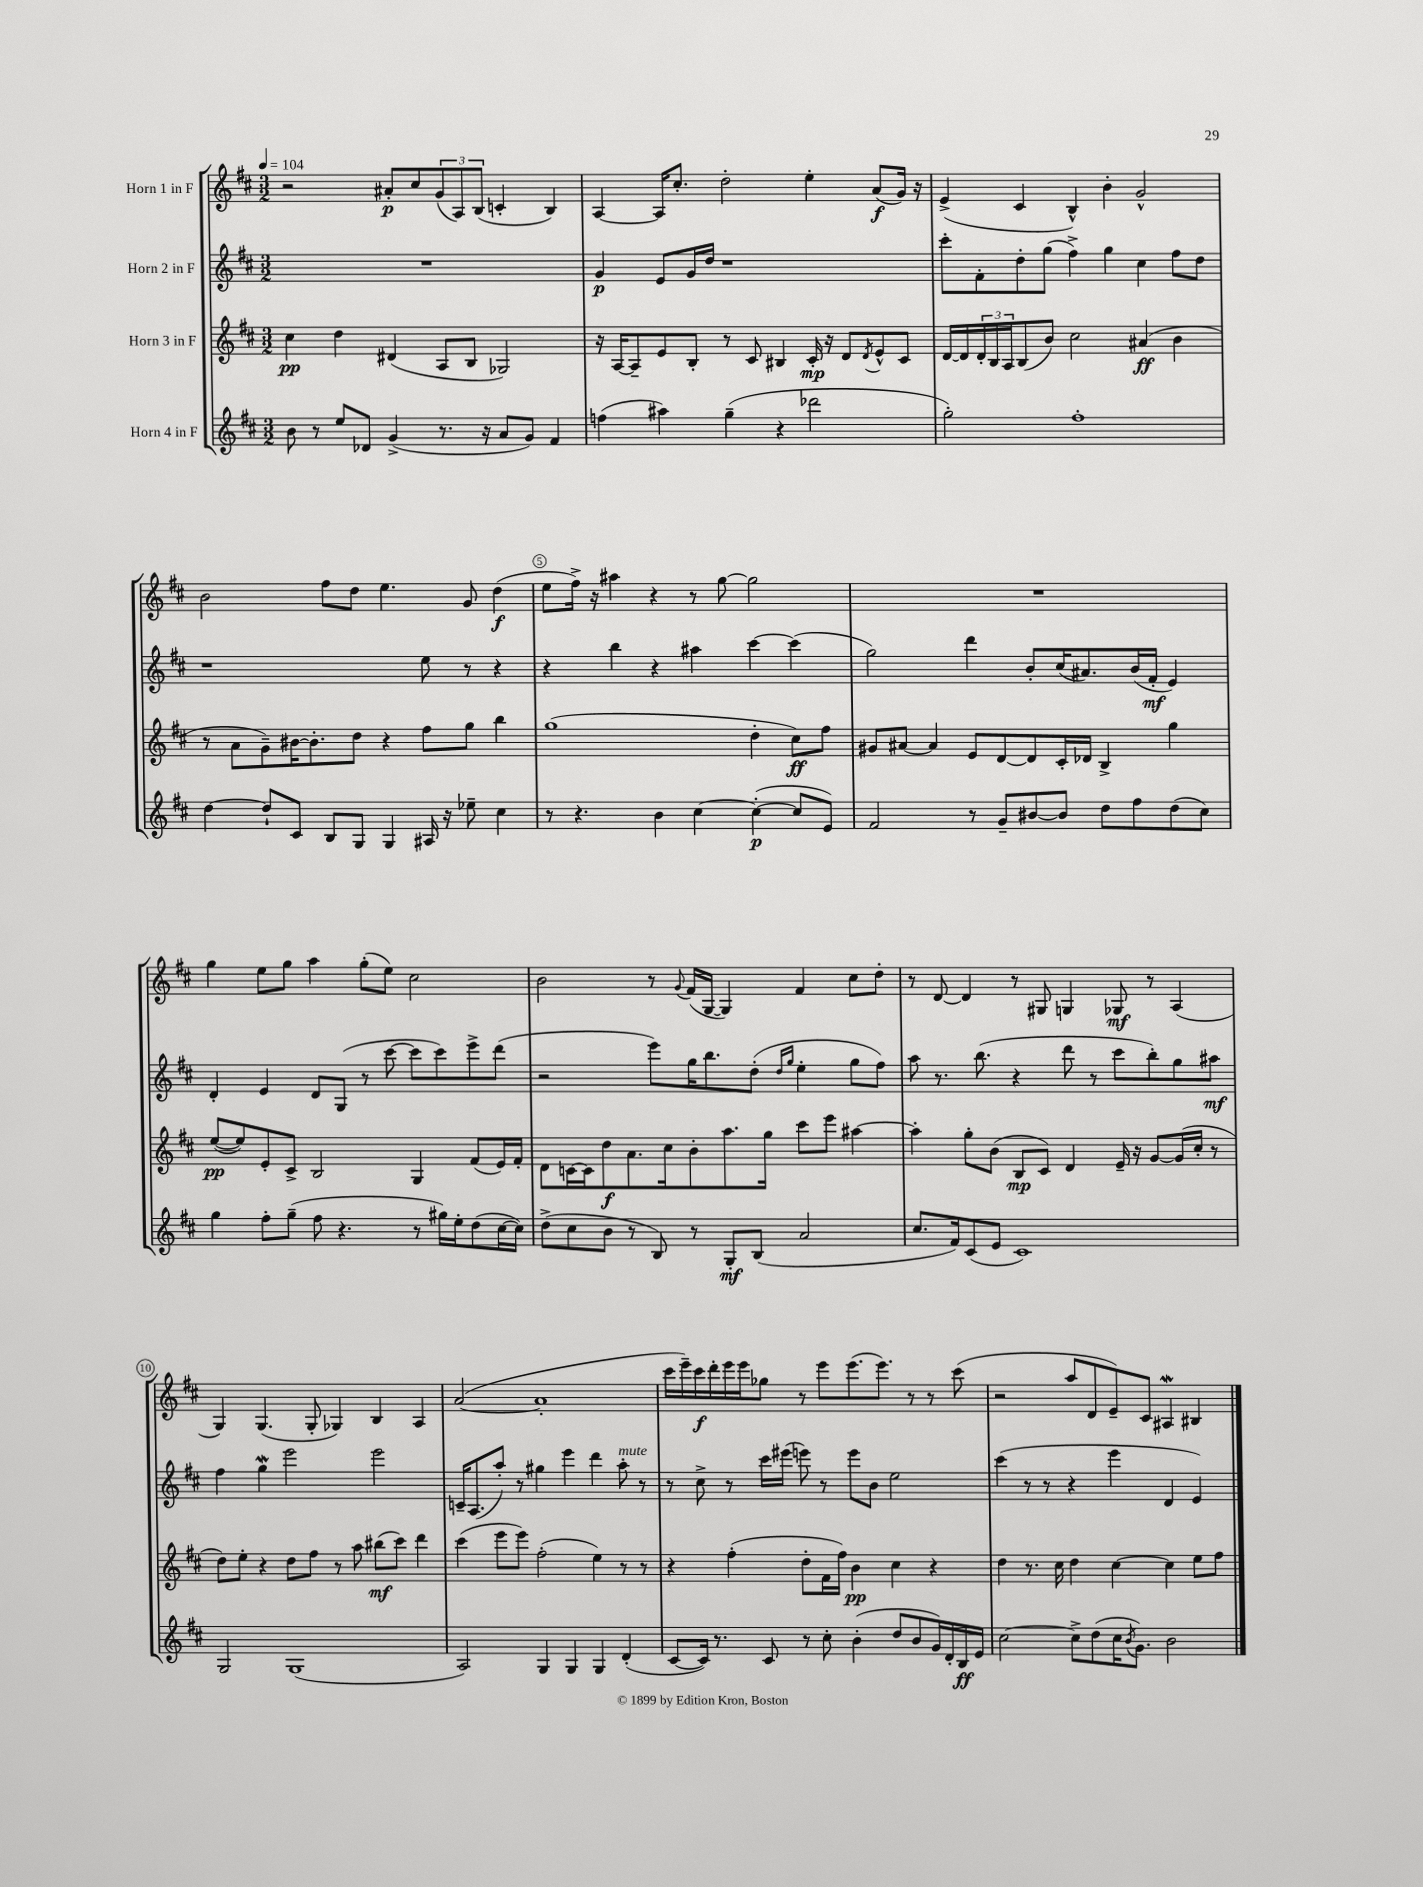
<<
\new StaffGroup <<
\new Staff = "s0" \with { instrumentName = "Horn 1 in F" } {
    \clef treble \key d \major \numericTimeSignature \time 3/2 \tempo 4 = 104
    r2 ais'8-.\p cis''8 \tuplet 3/2 { g'8( a8) b8( } c'4-. b4) |
    a4~ a16 cis''8.-. d''2-. e''4-. a'8\f( g'16) r16 |
    e'4->( cis'4 b4-^) b'4-. g'2-^ |
    b'2 fis''8 d''8 e''4. g'8 d''4\f( |
    e''8 fis''16->) r16 ais''4 r4 r8 g''8~ g''2 |
    R1. |
    g''4 e''8 g''8 a''4 g''8-.( e''8) cis''2 |
    b'2 r8 \appoggiatura { g'8 } fis'16( g16~ g4) fis'4 cis''8 d''8-. |
    r8 d'8~ d'4 r8 gis8 g4 ges8\mf r8 a4( |
    g4) g4.( g8-. ges4) b4 a4 |
    a'2~( a'1-. |
    cis'''16 e'''16--) cis'''16\f d'''16-. e'''16 e'''16 ges''8 r8 e'''8 e'''8.( e'''8.) r8 r8 cis'''8( |
    r2 a''8 d'8 e'8--) cis'8 ais4\mordent bis4 \bar "|." |
}
\new Staff = "s1" \with { instrumentName = "Horn 2 in F" } {
    \clef treble \key d \major \numericTimeSignature \time 3/2
    R1. |
    g'4\p e'8 g'16 d''16 r1 |
    cis'''8-. fis'8-. d''8-. g''8( fis''4->) g''4 cis''4 fis''8 d''8 |
    r1 e''8 r8 r4 |
    r4 b''4 r4 ais''4 cis'''4~ cis'''4( |
    g''2) d'''4 b'8-. cis''16( ais'8.) b'16( fis'16-.\mf e'4) |
    d'4-. e'4 d'8 g8( r8 cis'''8~ cis'''8 cis'''8) e'''8-> d'''8( |
    r2 e'''8) g''16 b''8. d''8-.( \grace { d''16 g''16 } e''4-. g''8 fis''8) |
    a''8 r8. b''8.( r4 d'''8 r8 cis'''8 b''8-.) g''8 ais''8\mf |
    fis''4 g''4\mordent e'''2 e'''2 |
    c'16-- a8.( a''8-.) r8 gis''4 e'''4 d'''4 a''8-.^\markup { \italic "mute" } r8 |
    r8 cis''8-> r8 cis'''16 eis'''16( e'''8) r8 e'''8 b'8 e''2 |
    cis'''4( r8 r8 r4 e'''4 d'4 e'4) \bar "|." |
}
\new Staff = "s2" \with { instrumentName = "Horn 3 in F" } {
    \clef treble \key d \major \numericTimeSignature \time 3/2
    cis''4\pp d''4 dis'4( a8 b8 ges2) |
    r16 a16~ a8-- e'8 b8-. r8 cis'8 bis4 cis'16-.\mp r16 d'8 \acciaccatura { d'8 } e'8-^ cis'8 |
    d'16~ d'16 \tuplet 3/2 { d'16-. b16 a16 } b8( b'8) cis''2 ais'4\ff( b'4 |
    r8 a'8 g'8--) bis'16~ bis'8.-. d''8 r4 fis''8 g''8 b''4 |
    g''1( d''4-. cis''8\ff) fis''8 |
    gis'8 ais'8~ ais'4 e'8 d'8~ d'8 cis'16-. des'16 b4-> g''4 |
    e''8~\pp( e''8) e'8-. cis'8-> b2 g4 fis'8( e'16) fis'16-. |
    d'8 c'16~ c'16 d''8\f a'8. cis''16 b'8-. a''8. g''16 cis'''8 e'''8 ais''4~ |
    ais''4-. g''8-. b'8( b8\mp cis'8) d'4 e'16-- r16 g'8~ g'16( cis''16-. r8 |
    d''8) e''8-. r4 d''8 fis''8 r8 a''8 bis''8\mf( cis'''8) d'''4 |
    cis'''4( e'''8 e'''8) fis''2-.( e''4) r8 r8 |
    r4 fis''4-.( d''8-. fis'16 fis''16) b'4\pp cis''4 r4 |
    d''4 r8. cis''16 d''4 cis''4~ cis''4 e''8 fis''8 \bar "|." |
}
\new Staff = "s3" \with { instrumentName = "Horn 4 in F" } {
    \clef treble \key d \major \numericTimeSignature \time 3/2
    b'8 r8 e''8 des'8 g'4->( r8. r16 a'8 g'8) fis'4 |
    f''4( ais''4) g''4--( r4 des'''2 |
    g''2-.) fis''1-. |
    d''4~ d''8-! cis'8 b8 g8 g4 ais16 r16 ees''8-- cis''4 |
    r8 r4. b'4 cis''4~ cis''4~-.\p( cis''8 e'8) |
    fis'2 r8 g'8-- bis'8~ bis'8 d''8 fis''8 d''8( cis''8) |
    g''4 fis''8-. g''8--( fis''8 r4. r8 gis''16) e''16-. d''8( cis''16~ cis''16) |
    d''8->( cis''8 b'8 r8 b8) r8 g8-.\mf b8( a'2 |
    cis''8. fis'16) cis'8( e'8 cis'1) |
    g2 g1( |
    a2) g4 g4 g4 d'4-.( |
    cis'8~ cis'16) r8. cis'8 r8 cis''8-. b'4-.( d''8 b'8 g'16) d'16-. b16\ff e'16 |
    cis''2~ cis''8-> d''8( cis''16 \acciaccatura { b'8 } g'8.) b'2 \bar "|." |
}
>>
>>
\layout { \context { \Score \override BarNumber.break-visibility = ##(#f #t #t) barNumberVisibility = #(every-nth-bar-number-visible 5) \override BarNumber.stencil = #(make-stencil-circler 0.1 0.3 ly:text-interface::print) } }
